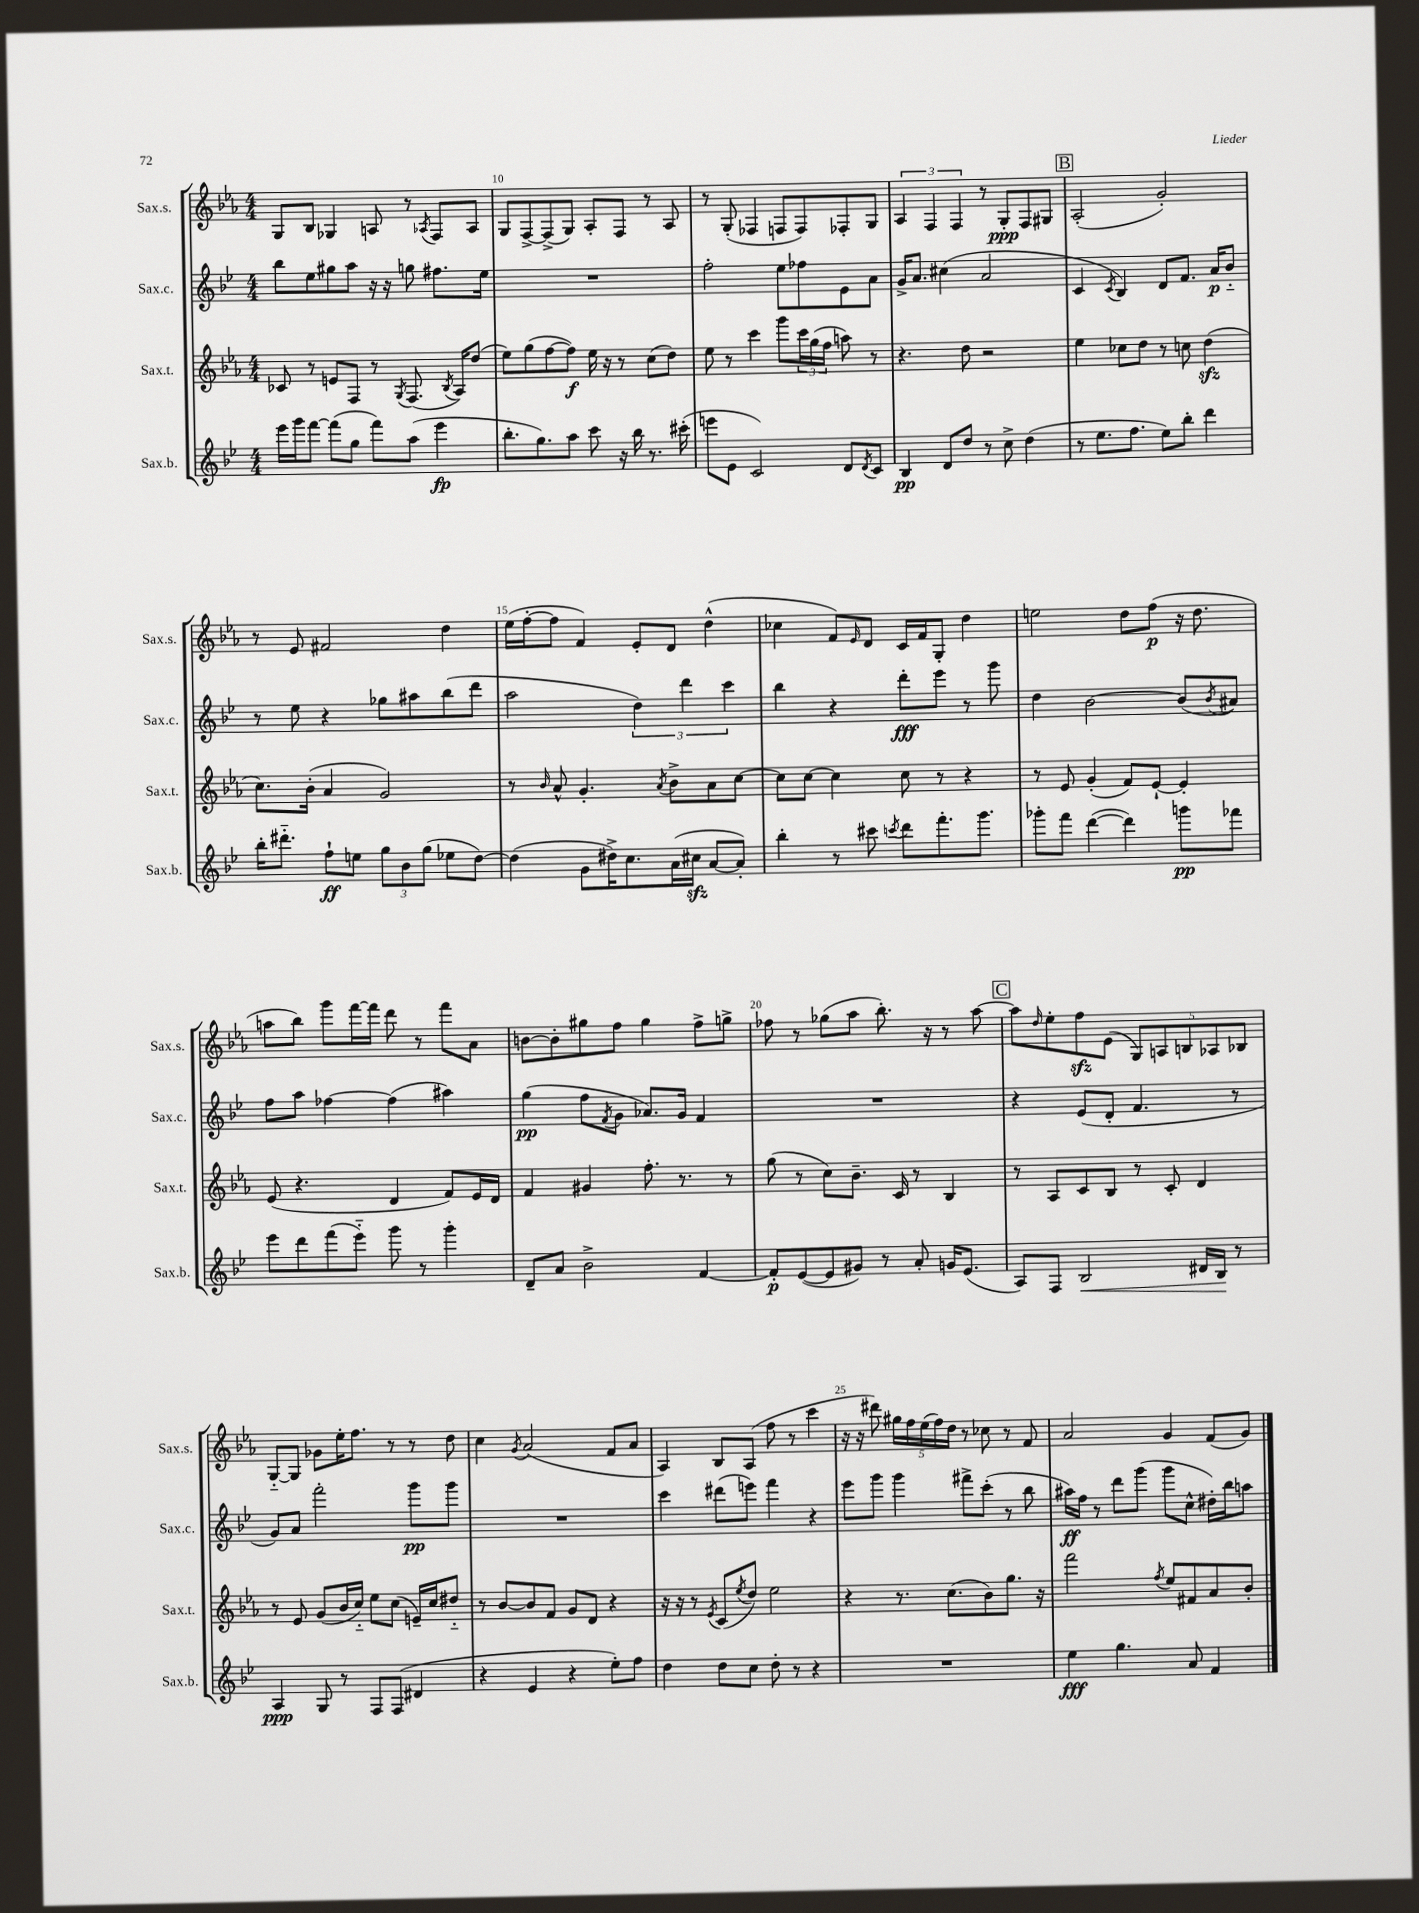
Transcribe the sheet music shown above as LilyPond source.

<<
\new StaffGroup <<
\new Staff = "s0" \with { instrumentName = "Sax.s." shortInstrumentName = "Sax.s." } {
    \clef treble \key ees \major \numericTimeSignature \time 4/4
    g8 bes8 ges4 a8 r8 \acciaccatura { aes8 } f8 aes8 |
    g8 f8~-> f8->( g8) aes8-. f8 r8 aes8 |
    r8 g8-.( fes4 f8 f8) fes8-. g8 |
    \tuplet 3/2 { aes4 f4 f4 } r8 g8-.\ppp f8 gis8 |
    \mark \markup { \box "B" } aes2-.( g'2-.) |
    r8 ees'8 fis'2 d''4 |
    ees''16( f''16~-. f''8 f'4) ees'8-. d'8 d''4-^( |
    ces''4 f'8) \grace { ees'16 } d'8 c'16 f'16 g8-. d''4 |
    e''2 d''8 f''8\p( r16 d''8. |
    a''8 bes''8) g'''8 f'''16~ f'''16 d'''8 r8 f'''8 aes'8 |
    b'8~ b'8-. gis''8 f''8 gis''4 f''8-> g''8-> |
    fes''8 r8 ges''8( aes''8 bes''8.-.) r16 r8 aes''8~ |
    \mark \markup { \box "C" } aes''8 \grace { d''16 } ees''8-. f''8\sfz ees'8( \tuplet 5/4 { g8) a8 b8 aes8 bes8 } |
    g8~-_ g8 ges'8 ees''16-. f''8. r8 r8 d''8 |
    c''4 \acciaccatura { g'8 } aes'2( f'8 aes'8 |
    aes4) bes8 aes8( f''8 r8 c'''4 |
    r16 r16 dis'''8) \tuplet 5/4 { gis''16 f''16 ees''16( f''16) d''16 } r8 ces''8 r8 f'8 |
    aes'2 g'4 f'8( g'8) \bar "|." |
}
\new Staff = "s1" \with { instrumentName = "Sax.c." shortInstrumentName = "Sax.c." } {
    \clef treble \key bes \major \numericTimeSignature \time 4/4
    bes''8 ees''8 gis''8 a''8 r16 r16 g''8 fis''8. ees''16 |
    R1 |
    f''2-. ees''8 fes''8 ees'8 a'8 |
    g'16-> a'8. cis''4( a'2 |
    \mark \markup { \box "B" } c'4 \acciaccatura { c'8 } bes4) d'8 f'8. a'16\p bes'8-_ |
    r8 ees''8 r4 ges''8 ais''8 bes''8( d'''8 |
    a''2 \tuplet 3/2 { d''4) d'''4 c'''4 } |
    bes''4 r4 d'''8-.\fff ees'''8 r8 g'''8 |
    d''4 bes'2~ bes'8( \acciaccatura { bes'8 } ais'8) |
    f''8 a''8 fes''4~ fes''4( ais''4) |
    g''4\pp( f''8 \acciaccatura { f'8 } g'8 aes'8.) g'16 f'4 |
    R1 |
    \mark \markup { \box "C" } r4 ees'8( d'8-. f'4. r8 |
    g'8) a'8 f'''2-. g'''8\pp g'''8 |
    R1 |
    c'''4 dis'''8( e'''8) f'''4 r4 |
    ees'''8 g'''8 g'''4 fis'''8-> c'''8-.( r8 bes''8 |
    ais''16\ff) f''16 r8 d'''8 g'''8( g'''8 c''8-^ dis''16-.) bes''16 a''8 \bar "|." |
}
\new Staff = "s2" \with { instrumentName = "Sax.t." shortInstrumentName = "Sax.t." } {
    \clef treble \key ees \major \numericTimeSignature \time 4/4
    ces'8 r8 e'8 f8 r8 \acciaccatura { g8 } f8.( \acciaccatura { bes8 } aes16) d''8( |
    ees''8) g''8( f''8~ f''8\f) ees''16 r16 r8 c''8( d''8) |
    ees''8 r8 c'''4 g'''8 \tuplet 3/2 { c'''16 g''16( f''16 } a''8) r8 |
    r4. d''8 r2 |
    \mark \markup { \box "B" } ees''4 ces''8 d''8 r8 c''8 d''4\sfz( |
    c''8.) bes'16-.( aes'4 g'2) |
    r8 \grace { bes'16 } aes'8-^ g'4.-. \acciaccatura { aes'8 } bes'8-> aes'8 c''8~ |
    c''8 c''8~ c''4 c''8 r8 r4 |
    r8 ees'8 g'4-.( f'8) ees'8~-! ees'4-. |
    ees'8( r4. d'4 f'8) ees'16 d'16 |
    f'4 gis'4 f''8.-. r8. r8 |
    g''8( r8 c''8) bes'8.-- c'16 r8 bes4 |
    \mark \markup { \box "C" } r8 aes8 c'8 bes8 r8 c'8-. d'4 |
    r8 ees'8 g'8( bes'16 c''16-_) ees''8 c''8( e'16--) c''16 dis''8-_ |
    r8 bes'8~ bes'8 f'8 g'8 d'8 r4 |
    r16 r16 r8 \acciaccatura { ees'8 } c'8( \acciaccatura { ees''8 } d''8) ees''2 |
    r4 r8. c''8.( bes'8) g''8. r16 |
    f'''2 \acciaccatura { f''8 } ees''8 fis'8 aes'8 bes'8-. \bar "|." |
}
\new Staff = "s3" \with { instrumentName = "Sax.b." shortInstrumentName = "Sax.b." } {
    \clef treble \key bes \major \numericTimeSignature \time 4/4
    ees'''16 g'''16 f'''8~ f'''8( g''8 f'''8) a''8( ees'''4\fp |
    bes''8.-. g''8.) a''8 c'''8 r16 bes''16 r8. cis'''16-.( |
    e'''8 ees'8 c'2) d'8 \acciaccatura { d'8 } c'8 |
    bes4\pp d'8 d''8 r8 c''8-> d''4( |
    \mark \markup { \box "B" } r8 ees''8. f''8. ees''8) bes''8-. d'''4 |
    bes''16-. dis'''8.-_ f''8-!\ff e''8 \tuplet 3/2 { g''8 bes'8 g''8( } ees''8 d''8~) |
    d''4( g'8 dis''16->) c''8. a'16( cis''16\sfz a'8~ a'8-.) |
    bes''4-. r8 cis'''8 \acciaccatura { c'''8 } d'''8 f'''8.-. g'''8. |
    ges'''8-. f'''8 d'''4~( d'''4) g'''8\pp fes'''8 |
    ees'''8 d'''8 f'''8( ees'''8-_) g'''8 r8 g'''4-. |
    d'8-- a'8 bes'2-> f'4~ |
    f'8-.\p ees'8~( ees'8 gis'8) r8 a'8-. g'16 ees'8.( |
    \mark \markup { \box "C" } a8) f8 bes2\< dis'16 bes16\! r8 |
    a4\ppp g8 r8 f8 f8( dis'4 |
    r4 ees'4 r4 ees''8-.) f''8 |
    d''4 d''8 c''8 d''8-. r8 r4 |
    R1 |
    ees''4\fff g''4. a'8 f'4 \bar "|." |
}
>>
>>
\layout { \context { \Score currentBarNumber = #9 \override BarNumber.break-visibility = ##(#f #t #t) barNumberVisibility = #(every-nth-bar-number-visible 5) } }
